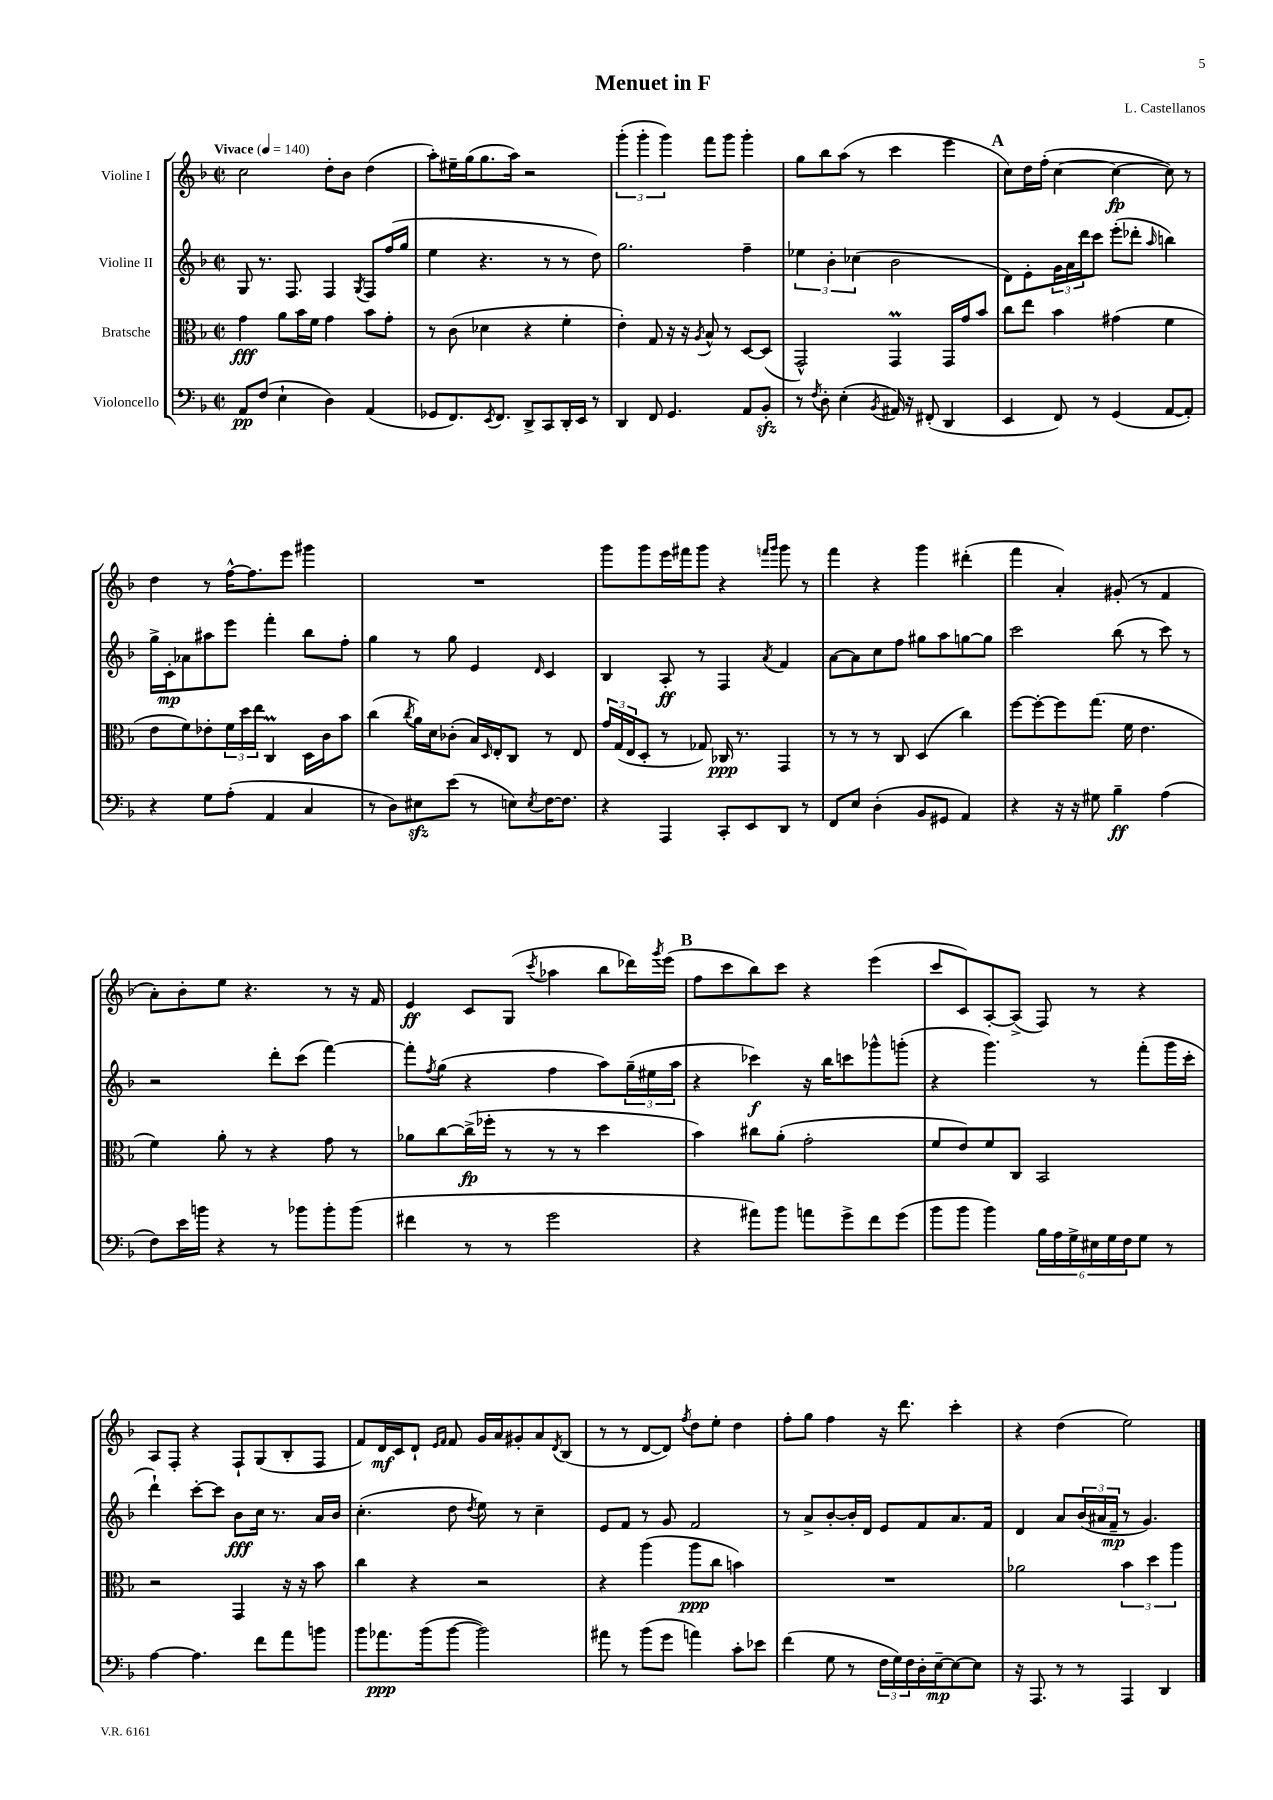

**kern	**dynam	**kern	**dynam	**kern	**dynam	**kern	**dynam
*part4	*part4	*part3	*part3	*part2	*part2	*part1	*part1
*staff4	*staff4	*staff3	*staff3	*staff2	*staff2	*staff1	*staff1
*I"Violoncello	*	*I"Bratsche	*	*I"Violine II	*	*I"Violine I	*
*clefF4	*	*clefC3	*	*clefG2	*	*clefG2	*
*k[b-]	*	*k[b-]	*	*k[b-]	*	*k[b-]	*
*M2/2	*	*M2/2	*	*M2/2	*	*M2/2	*
*met(c|)	*	*met(c|)	*	*met(c|)	*	*met(c|)	*
*MM140	*	*MM140	*	*MM140	*	*MM140	*
=1	=1	=1	=1	=1	=1	=1	=1
!	!	!	!	!	!	!LO:TX:a:B:t=Vivace	!
8AA/L	pp	4g\	fff	8G/	.	2cc\	.
(8F/J	.	.	.	8.r	.	.	.
4E`\	.	8a\L	.	.	.	.	.
.	.	.	.	8.F/	.	.	.
.	.	16b-\L	.	.	.	.	.
.	.	16f\JJ	.	.	.	.	.
4D\)	.	4g\	.	4F/	.	8dd'\L	.
.	.	.	.	.	.	8b-\J	.
.	.	.	.	8qG/	.	.	.
(4AA/	.	8b-\L	.	8F/L	.	(4dd\	.
.	.	8g'\J	.	(16ff/L	.	.	.
.	.	.	.	16gg/JJ	.	.	.
=2	=2	=2	=2	=2	=2	=2	=2
8GG-X/L	.	8r	.	4ee\	.	8aa'\L)	.
8.FF/)	.	(8c\	.	.	.	16ee#X~\L	.
.	.	.	.	.	.	(16gg\J	.
.	.	4d-X\	.	4.r	.	8.gg\	.
8qEE/	.	.	.	.	.	.	.
8.FF/J	.	.	.	.	.	.	.
.	.	.	.	.	.	16aa\Jk)	.
8DD^/L	.	4r	.	.	.	2r	.
8CC/	.	.	.	8r	.	.	.
16DD'/L	.	4f'\	.	8r	.	.	.
16EE/JJ	.	.	.	.	.	.	.
8r	.	.	.	8dd\)	.	.	.
=3	=3	=3	=3	=3	=3	=3	=3
4DD/	.	4e'\)	.	2.gg\	.	(6ggg'\	.
.	.	.	.	.	.	6ggg'\	.
8FF/	.	8G/	.	.	.	.	.
.	.	.	.	.	.	6ggg\)	.
4.GG/	.	16r	.	.	.	.	.
.	.	16r	.	.	.	.	.
.	.	8qA/	.	.	.	.	.
.	.	8B-^^/	.	.	.	8fff\L	.
.	.	8r	.	.	.	8ggg\J	.
8AA/L	.	[8D/L	.	4ff~\	.	4ggg'\	.
8BB-zz'/J	.	(8D/J]	.	.	.	.	.
=4	=4	=4	=4	=4	=4	=4	=4
8r	.	2GG^^/)	.	6ee-X\	.	8gg\L	.
8qF/	.	.	.	.	.	.	.
8D'\	.	.	.	.	.	8bb-\	.
.	.	.	.	6b-'\	.	.	.
(4E'\	.	.	.	.	.	(8aa\J	.
.	.	.	.	(6cc-X\	.	.	.
.	.	.	.	.	.	8r	.
8qBB-/	.	.	.	.	.	.	.
16AA#X/)	.	4GGM/	.	2b-\	.	4ccc\	.
16r	.	.	.	.	.	.	.
(8FF#X'/	.	.	.	.	.	.	.
4DD/	.	16GG/LL	.	.	.	4eee\	.
.	.	16g/J	.	.	.	.	.
.	.	8b-/J	.	.	.	.	.
!!LO:REH:place=s1:t=A
=5	=5	=5	=5	=5	=5	=5	=5
4EE/	.	8cc\L	.	8d\L)	.	8cc\L)	.
.	.	8ee\J	.	8e'\	.	16dd\L	.
.	.	.	.	.	.	(16ff'\JJ	.
8FF/)	.	4b-\	.	24g\L	.	[4cc\	.
.	.	.	.	24a\	.	.	.
.	.	.	.	24ddd\J	.	.	.
8r	.	.	.	8ccc\J	.	.	.
(4GG/	.	(4g#X\	.	(8eee'\L	.	4cc\_	fp
.	.	.	.	8ddd-X'\J	.	.	.
.	.	.	.	16qqaa/	.	.	.
[8AA/L	.	4f\	.	4bbn\)	.	8cc\])	.
8AA'/J])	.	.	.	.	.	8r	.
!!LO:LB:g=z
=6	=6	=6	=6	=6	=6	=6	=6
4r	.	8e\L	.	16gg^\LL	.	4dd\	.
.	.	.	.	16c'\J	mp	.	.
.	.	8f\)	.	8a-X\	.	.	.
8G\L	.	8e-X'\	.	8aa#X\	.	8r	.
(8A'\J	.	24f\L	.	8eee\J	.	[16ff^^\KL	.
.	.	24dd\	.	.	.	.	.
.	.	.	.	.	.	8.ff\]	.
.	.	24ee\JJ	.	.	.	.	.
4AA/	.	4CM/	.	4fff'\	.	.	.
.	.	.	.	.	.	8eee\J	.
4C/	.	16D\LL	.	8bb-\L	.	4ggg#X\	.
.	.	16c\J	.	.	.	.	.
.	.	8b-\J	.	8ff'\J	.	.	.
=7	=7	=7	=7	=7	=7	=7	=7
8r	.	(4cc\	.	4gg\	.	1r	.
8D\L)	.	.	.	.	.	.	.
.	.	8qcc/	.	.	.	.	.
8E#Xzz\	.	16a\LL)	.	8r	.	.	.
.	.	16d\J	.	.	.	.	.
(8e\J	.	(8c-X'\J	.	8gg\	.	.	.
8r	.	16B-/LL)	.	4e/	.	.	.
.	.	16qqD/	.	.	.	.	.
.	.	16E'/J	.	.	.	.	.
8En\L)	.	8C/J	.	.	.	.	.
8qE/	.	.	.	16qqd/	.	.	.
[16F\K	.	8r	.	4c/	.	.	.
8.F\J]	.	.	.	.	.	.	.
.	.	8E/	.	.	.	.	.
=8	=8	=8	=8	=8	=8	=8	=8
4r	.	24g/LL	.	4B-/	.	8ggg\L	.
.	.	(24G/	.	.	.	.	.
.	.	24E/J	.	.	.	.	.
.	.	8D'/J	.	.	.	8ggg\	.
4AAA/	.	8r	.	8A'/	ff	16eee\L	.
.	.	.	.	.	.	16fff#X\J	.
.	.	8G-X/)	.	8r	.	8ggg\J	.
8CC'/L	.	16C-X/	ppp	4F/	.	4r	.
.	.	8.r	.	.	.	.	.
8EE/	.	.	.	.	.	.	.
.	.	.	.	.	.	16qqfffn/LL	.
.	.	.	.	8qa/	.	16qqggg/JJ	.
8DD/J	.	4GG/	.	4f/	.	8ggg\	.
8r	.	.	.	.	.	8r	.
=9	=9	=9	=9	=9	=9	=9	=9
8FF/L	.	8r	.	[8a\L	.	4fff\	.
8E/J	.	8r	.	8a\]	.	.	.
(4D'\	.	8r	.	8cc\	.	4r	.
.	.	8C/	.	8ff\J	.	.	.
8BB-/L	.	(4D/	.	8gg#X\L	.	4ggg\	.
8GG#X/J	.	.	.	8aa\	.	.	.
4AA/)	.	4cc\)	.	[8ggn\	.	(4ddd#X'\	.
.	.	.	.	8gg\J]	.	.	.
=10	=10	=10	=10	=10	=10	=10	=10
4r	.	[8ff\L	.	2ccc\	.	4fff\	.
.	.	8ff'\_	.	.	.	.	.
16r	.	8ff\]	.	.	.	4a'/)	.
16r	.	.	.	.	.	.	.
8G#X\	.	(8.gg\J	.	.	.	.	.
4B-~\	ff	.	.	(8bb-\	.	(8g#X'/	.
.	.	16f\	.	.	.	.	.
.	.	4.e\	.	8r	.	8r	.
(4A\	.	.	.	8ccc\)	.	4f/	.
.	.	.	.	8r	.	.	.
!!LO:LB:g=z
=11	=11	=11	=11	=11	=11	=11	=11
8F\L)	.	4f\)	.	2r	.	8a'\L)	.
16e\L	.	.	.	.	.	8b-'\	.
16bn\JJ	.	.	.	.	.	.	.
4r	.	8a'\	.	.	.	8ee\J	.
.	.	8r	.	.	.	4.r	.
8r	.	4r	.	8ddd'\L	.	.	.
8b-X\L	.	.	.	(8ccc\J	.	.	.
8b-'\	.	8g\	.	[4fff\)	.	8r	.
(8b-\J	.	8r	.	.	.	16r	.
.	.	.	.	.	.	16f/	.
=12	=12	=12	=12	=12	=12	=12	=12
4f#X\	.	8a-X\L	.	8fff'\L]	.	4e/	ff
.	.	.	.	8qff/	.	.	.
.	.	[8cc\	.	(8gg\J	.	.	.
8r	.	(16cc^\L]	fp	4r	.	8c/L	.
.	.	16ff-X'\JJ	.	.	.	.	.
8r	.	8r	.	.	.	(8G/J	.
.	.	.	.	.	.	8qccc/	.
2g\	.	8r	.	4ff\	.	4aa-X\	.
.	.	8r	.	.	.	.	.
.	.	4dd\	.	8aa\L)	.	8bb-\L	.
.	.	.	.	(24gg~\L	.	16ddd-X\L)	.
.	.	.	.	24ee#X\	.	.	.
.	.	.	.	.	.	8qggg/	.
.	.	.	.	.	.	(16eee\JJ	.
.	.	.	.	24aa\JJ	.	.	.
!!LO:REH:place=s1:t=B
=13	=13	=13	=13	=13	=13	=13	=13
4r	.	4b-\)	.	4r	.	8ff\L	.
.	.	.	.	.	.	8ccc\	.
8a#X\L)	.	8cc#X\L	.	4ccc-X\)	f	8bb-\)	.
8b-\J	.	(8a'\J	.	.	.	8ccc\J	.
8an\L	.	2g'\	.	16r	.	4r	.
.	.	.	.	16bb-\KL	.	.	.
8g^\	.	.	.	8cccn\	.	.	.
8f\	.	.	.	8ggg-X^^\	.	(4eee\	.
(8g\J	.	.	.	(8gggn'\J	.	.	.
=14	=14	=14	=14	=14	=14	=14	=14
8b-\L	.	8f/L	.	4r	.	8ccc/L	.
8b-\J	.	8e/)	.	.	.	8c/)	.
4b-\)	.	8f/	.	4.ggg\)	.	[8A'/	.
.	.	8C/J	.	.	.	(8A^/J]	.
24B-\LL	.	2BB-/	.	.	.	8F/)	.
24A\	.	.	.	.	.	.	.
24G^\	.	.	.	.	.	.	.
24E#X\	.	.	.	8r	.	8r	.
24G\	.	.	.	.	.	.	.
24F\J	.	.	.	.	.	.	.
8G\J	.	.	.	(8fff'\L	.	4r	.
8r	.	.	.	16ggg\L	.	.	.
.	.	.	.	16ccc'\JJ	.	.	.
!!LO:LB:g=z
=15	=15	=15	=15	=15	=15	=15	=15
[4A\	.	2r	.	4ddd`\)	.	8A/L	.
.	.	.	.	.	.	8F'/J	.
4.A\]	.	.	.	[8ccc'\L	.	4r	.
.	.	.	.	8ccc\J]	.	.	.
.	.	4GG/	.	8b-\L	fff	8F`/L	.
8f\L	.	.	.	16cc\Jk	.	(8G/	.
.	.	.	.	8.r	.	.	.
8a\	.	16r	.	.	.	8B-'/	.
.	.	16r	.	.	.	.	.
8bn\J	.	8b-\	.	16a/LL	.	8F/J	.
.	.	.	.	16b-/JJ	.	.	.
=16	=16	=16	=16	=16	=16	=16	=16
8b-\L	.	4cc\	.	(4.cc'\	.	8f/L)	.
8.a-X\	ppp	.	.	.	.	16d/L	mf
.	.	.	.	.	.	16c/J	.
.	.	4r	.	.	.	8d`/J	.
(16b-\k	.	.	.	.	.	.	.
.	.	.	.	.	.	16qqe/LL	.
.	.	.	.	.	.	16qqf/JJ	.
[8b-\J	.	.	.	8dd\	.	8f/	.
.	.	.	.	8qdd/	.	.	.
2b-\])	.	2r	.	8ee\)	.	16g/LL	.
.	.	.	.	.	.	16a/J	.
.	.	.	.	8r	.	8g#X'/	.
.	.	.	.	4cc~\	.	8a/	.
.	.	.	.	.	.	8qd/	.
.	.	.	.	.	.	(8B-/J	.
=17	=17	=17	=17	=17	=17	=17	=17
8a#X\	.	4r	.	8e/L	.	8r	.
8r	.	.	.	8f/J	.	8r	.
(8b-\L	.	(4aa\	.	8r	.	[8d/L	.
8g\J	.	.	.	8g/	.	8d/J])	.
.	.	.	.	.	.	8qff/	.
4an\)	.	8aa\L	ppp	2f/	.	8dd\L	.
.	.	8cc\J	.	.	.	8ee'\J	.
8c'\L	.	4bn\)	.	.	.	4dd\	.
8e-X\J	.	.	.	.	.	.	.
=18	=18	=18	=18	=18	=18	=18	=18
(4f\	.	1r	.	8r	.	8ff'\L	.
.	.	.	.	8a^/L	.	8gg\J	.
8G\	.	.	.	[8b-'/	.	4ff\	.
8r	.	.	.	16b-'/L]	.	.	.
.	.	.	.	16d/JJ	.	.	.
24F\LL	.	.	.	8e/L	.	16r	.
24G\)	.	.	.	.	.	.	.
.	.	.	.	.	.	8.ddd\	.
24F\	.	.	.	.	.	.	.
16D'\	.	.	.	8f/	.	.	.
[16E~\J	mp	.	.	.	.	.	.
8E\_	.	.	.	8.a/	.	4ccc'\	.
8E\J]	.	.	.	.	.	.	.
.	.	.	.	16f/Jk	.	.	.
=19	=19	=19	=19	=19	=19	=19	=19
16r	.	2a-X\	.	4d/	.	4r	.
8.AAA/	.	.	.	.	.	.	.
8r	.	.	.	8a/L	.	(4dd\	.
8r	.	.	.	(24b-/L	.	.	.
.	.	.	.	24a#X/	.	.	.
.	.	.	.	24f~/JJ	mp	.	.
4AAA/	.	6b-\	.	8r	.	2ee\)	.
.	.	.	.	4.g/)	.	.	.
.	.	6dd\	.	.	.	.	.
4DD/	.	.	.	.	.	.	.
.	.	6aa\	.	.	.	.	.
==	==	==	==	==	==	==	==
*-	*-	*-	*-	*-	*-	*-	*-
